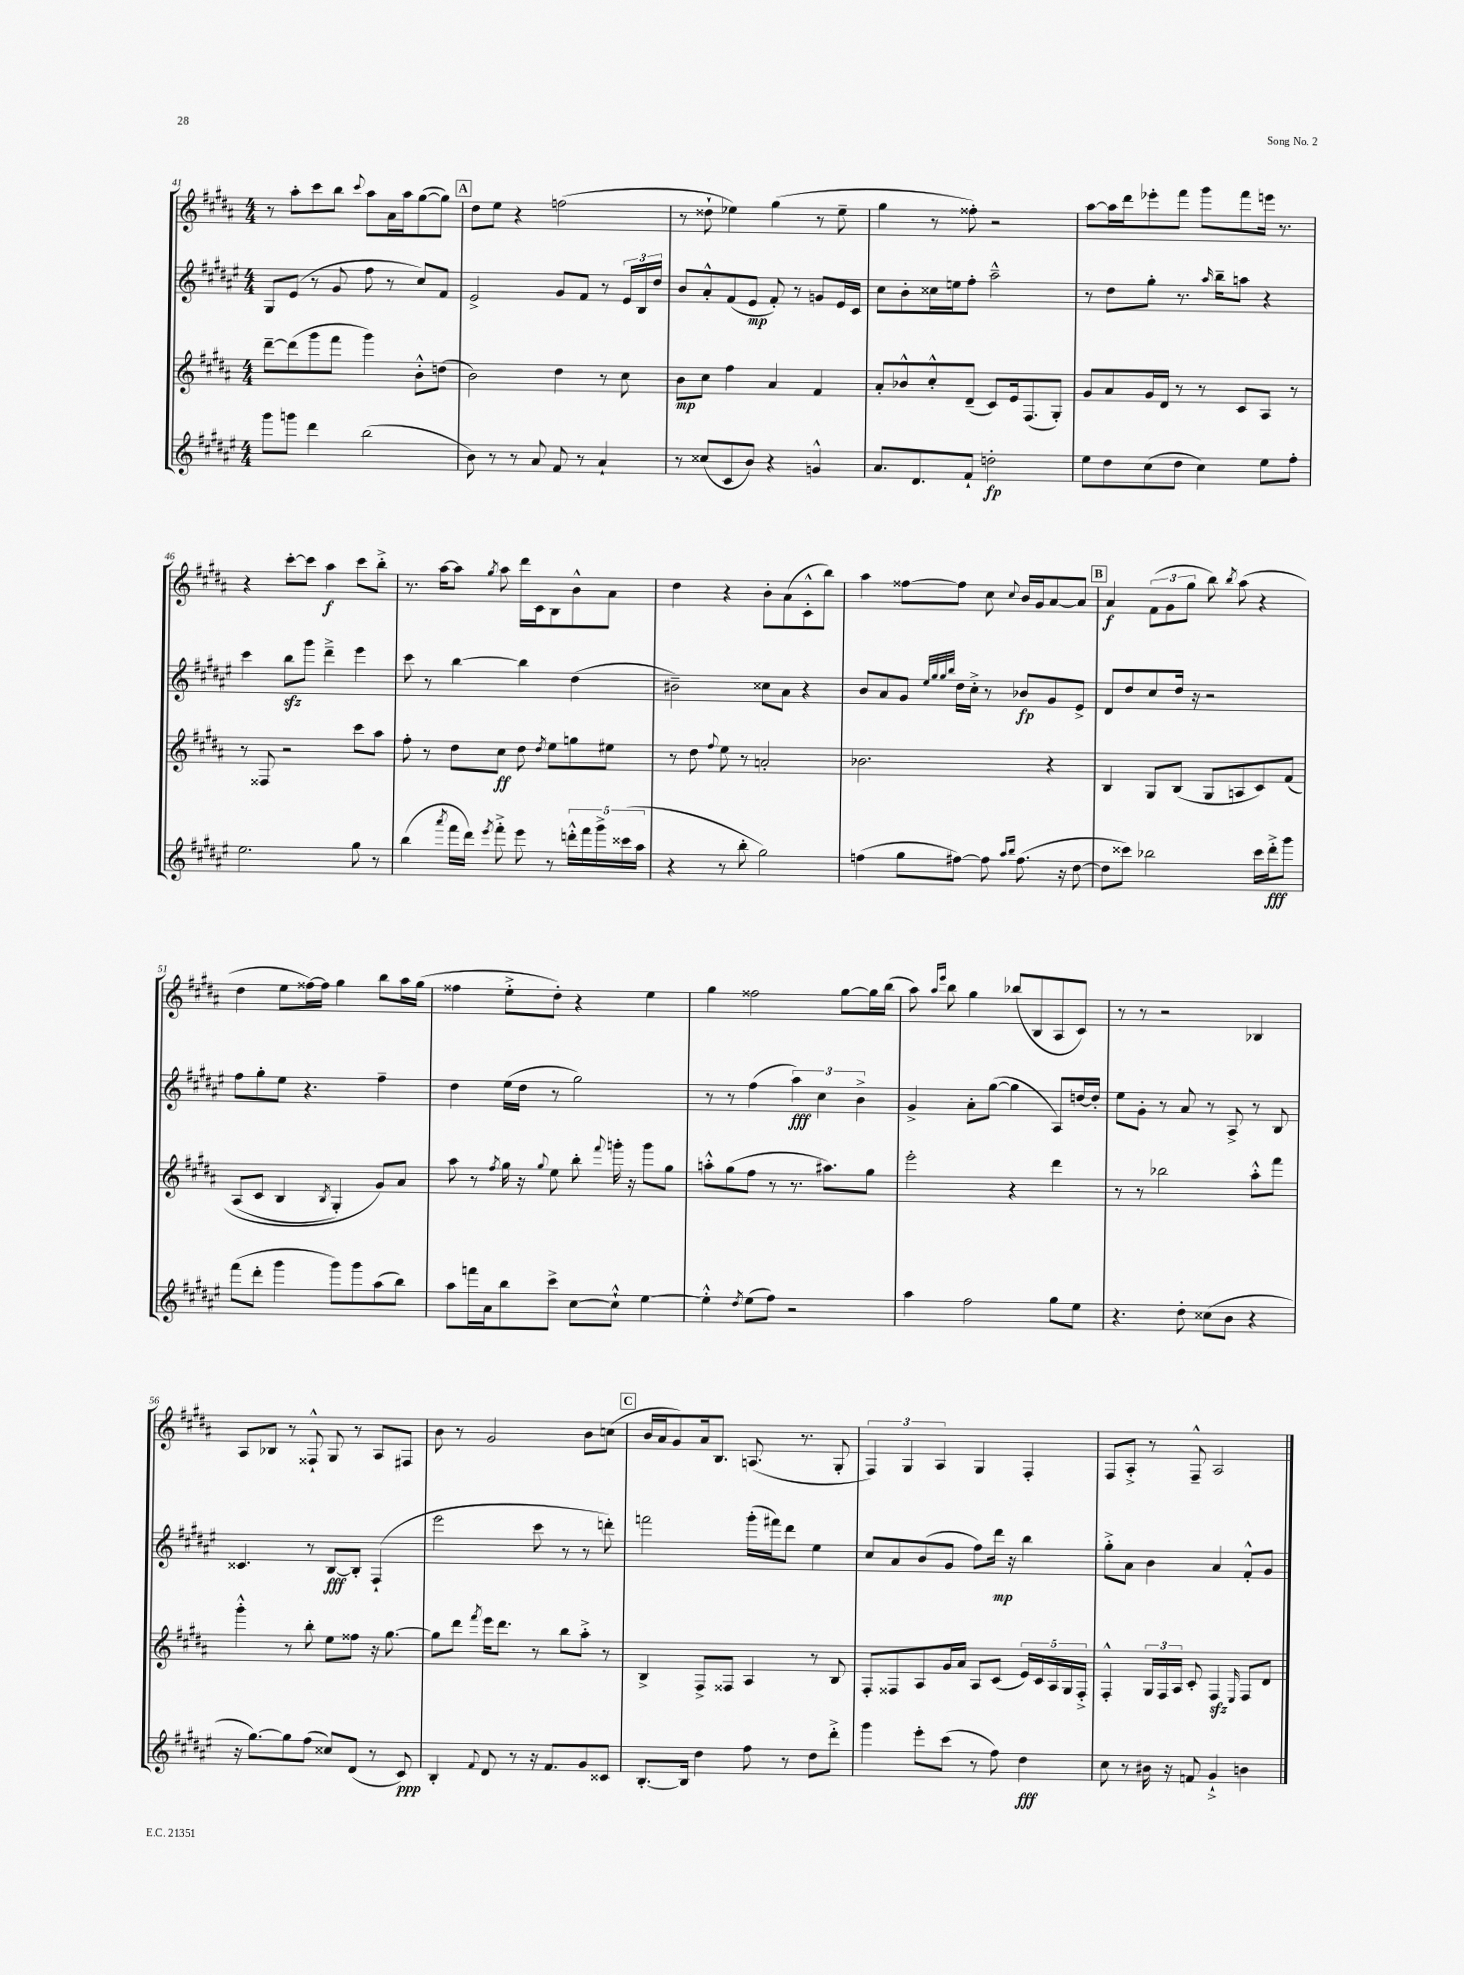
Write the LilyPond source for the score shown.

<<
\new StaffGroup <<
\new Staff = "s0" {
    \clef treble \key b \major \numericTimeSignature \time 4/4
    \autoBeamOff r8 ais''8[-. cis'''8 b''8] \appoggiatura { cis'''8 } ais''8[ ais'16 ais''16 gis''8~( gis''8]) |
    \mark \markup { \box "A" } dis''8[ e''8] r4 f''2( |
    r8 disis''8-! ees''4) gis''4( r8 ees''8-- |
    gis''4 r8 fisis''8-.) r2 |
    ais''8[~ ais''16 dis'''16 ees'''8-. fis'''8] gis'''8[ fis'''8 e'''16] r8. |
    r4 cis'''8[~-. cis'''8] ais''4\f cis'''8[ b''8]-.-> |
    r8. ais''16[~ ais''8] \acciaccatura { gis''8 } ais''8 dis'''16[ cis'16 b8 b'8-^ ais'8] |
    dis''4 r4 b'8[-. ais'8( cis'8-.-^ b''8]) |
    ais''4 fisis''8[~ fisis''8] cis''8 \appoggiatura { cis''8 } b'16[ gis'16 ais'8~ ais'8] |
    \mark \markup { \box "B" } ais'4\f \tuplet 3/2 { fis'8[( gis'8 gis''8] } b''8) \acciaccatura { b''8 } ais''8( r4 |
    dis''4 e''8[ fisis''16~) fisis''16] gis''4 b''8[ ais''16 gis''16]( |
    fisis''4 e''8[-.-> dis''8]-.) r4 e''4 |
    gis''4 fisis''2 gis''8[~ gis''16 b''16]( |
    ais''8) \grace { ais''16[ e'''16] } b''8 gis''4 bes''8[( b8 ais8 cis'8]) |
    r8 r8 r2 bes4 |
    ais8[ bes8] r8 fisis8-!-^ gis8 r8 ais8[ fis8] |
    b'8 r8 gis'2 b'8[ c''8]( |
    \mark \markup { \box "C" } b'16[ ais'16 gis'8) ais'16 b8.] a8.( r8. gis8-. |
    \tuplet 3/2 { fis4) gis4 ais4 } gis4 fis4-. |
    fis8[ ais8]-.-> r8 fis8---^ ais2 \bar "|." |
}
\new Staff = "s1" {
    \clef treble \key fis \major \numericTimeSignature \time 4/4
    \autoBeamOff gis8[ eis'8]( r8 gis'8 fis''8 r8 cis''8[) fis'8] |
    \mark \markup { \box "A" } eis'2-> gis'8[ fis'8] r8 \tuplet 3/2 { eis'16[ b16 dis''16] } |
    b'8[ ais'8-.-^ fis'8( eis'8]\mp fis'8-.) r8 g'8[ eis'16 cis'16] |
    cis''8[ b'8-. cisis''16 e''16 fis''8]-. ais''2---^ |
    r8 dis''8[ gis''8]-. r8. \grace { ais''16 } b''16[-- a''8] r4 |
    cis'''4 b''8[\sfz gis'''8] dis'''4---> eis'''4 |
    cis'''8 r8 b''4~ b''4 dis''4( |
    bis'2--) cisis''8[ ais'8] r4 |
    b'8[ ais'8 gis'8] \grace { eis''32[ gis''32 gis''32 b''32] } dis''16[ cis''16]-.-> r8 bes'8[\fp gis'8 eis'8]-> |
    \mark \markup { \box "B" } dis'8[ dis''8 cis''8 dis''16] r16 r2 |
    fis''8[ gis''8-. eis''8] r4. fis''4-- |
    dis''4 eis''16[( dis''16] r8 gis''2) |
    r8 r8 fis''4( \tuplet 3/2 { ais''4\fff) cis''4 b'4-> } |
    gis'4-> ais'8[-. gis''8]~( gis''4 ais8[) d''16~ d''16]-. |
    eis''8[ gis'8]-. r8 ais'8 r8 ais8-> r8 b8 |
    cisis'4. r8 b8[~\fff b8]-. fis4-!( |
    eis'''2 cis'''8 r8 r8 d'''8-.) |
    \mark \markup { \box "C" } f'''2 gis'''16[-.( fis'''16) dis'''8] eis''4 |
    cis''8[ ais'8 b'8( gis'8] fis''8[) dis'''16]\mp r16 b''4 |
    gis''8[-.-> ais'8] b'4 ais'4 fis'8[-.-^ gis'8] \bar "|." |
}
\new Staff = "s2" {
    \clef treble \key b \major \numericTimeSignature \time 4/4
    \autoBeamOff dis'''8[~-- dis'''8( gis'''8 fis'''8] gis'''4) b'8[-.-^ d''8]( |
    \mark \markup { \box "A" } b'2) dis''4 r8 cis''8 |
    b'8[\mp cis''8] fis''4 ais'4 fis'4 |
    ais'8[-. bes'8-^ cis''8-.-^ dis'8]--( cis'8[) e'16 fis8.( gis8]-.) |
    gis'8[ ais'8 gis'16 dis'16] r8 r8 cis'8[ ais8] r8 |
    r8 fisis8 r2 cis'''8[ ais''8] |
    fis''8-. r8 dis''8[ cis''8]\ff dis''8 \acciaccatura { dis''8 } e''8[ g''8 eis''8] |
    r8 dis''8 \appoggiatura { fis''8 } e''8 r8 a'2-. |
    bes'2. r4 |
    \mark \markup { \box "B" } b4 gis8[ b8]( gis8[ a8 cis'8) fis'8]\( |
    ais8[( cis'8] b4 \acciaccatura { b8 } gis4-.) gis'8[\) ais'8] |
    ais''8 r8 \acciaccatura { fis''8 } gis''16 r16 \appoggiatura { gis''8 } e''8 b''8-. \appoggiatura { fis'''8 } g'''16-. r16 g'''8[ gis''8] |
    a''8[-.-^ gis''8( fis''8] r8 r8. ais''8.[) gis''8] |
    e'''2-. r4 dis'''4 |
    r8 r8 bes''2 ais''8[-.-^ fis'''8] |
    gis'''4-.-^ r8 b''8-. e''8[ fisis''8] r16 gis''8.~ |
    gis''8[ dis'''8] \acciaccatura { fis'''8 } e'''16[ dis'''8.] r8 b''8[ ais''8]-.-> r8 |
    \mark \markup { \box "C" } b4-> fis8[-> fisis8] ais4 r8 b8 |
    fis8[-. fisis8 ais8 gis'16 ais'16] ais8[ cis'8]( \tuplet 5/4 { e'16[) cis'16 ais16 gis16 fisis16]-.-> } |
    fis4-.-^ \tuplet 3/2 { gis16[ fis16 ais16] } cis'8-. fis4\sfz \grace { e16 } fis8[ dis'8] \bar "|." |
}
\new Staff = "s3" {
    \clef treble \key fis \major \numericTimeSignature \time 4/4
    \autoBeamOff gis'''8[ g'''8] dis'''4 b''2( |
    \mark \markup { \box "A" } b'8) r8 r8 ais'8 fis'8 r8 ais'4-! |
    r8 cisis''8[( cis'8 b'8]) r4 g'4-^ |
    ais'8.[ dis'8. fis'8]-! d''2-.\fp |
    eis''8[ dis''8 cis''8( dis''8] cis''4) eis''8[ fis''8]-. |
    eis''2. gis''8 r8 |
    b''4( \acciaccatura { ais'''8 } fis'''16[ dis'''16]) \acciaccatura { eis'''8 } fis'''8-.-> eis'''8 r8 \tuplet 5/4 { d'''16[-.-^ fis'''16 gis'''16-> cisis'''16( ais''16] } |
    r4 r8 b''8-. gis''2) |
    f''4( gis''8[ fis''8]~) fis''8 \grace { ais''16[ b''16] } fis''8.( r16 dis''8~ |
    \mark \markup { \box "B" } dis''8[ cisis'''8]) bes''2 cisis'''16[ dis'''16-.->\fff gis'''8] |
    fis'''8[( dis'''8]-. gis'''4 gis'''8[) gis'''8 ais''8( b''8]) |
    ais''8[ f'''16 ais'16 b''8 cis'''8]-> cis''8[~ cis''8]-!-^ eis''4~ |
    eis''4-.-^ \acciaccatura { dis''8 } eis''8[( fis''8]) r2 |
    ais''4 fis''2 gis''8[ eis''8] |
    r4. dis''8-. cisis''8[( b'8] r4 |
    r16 gis''8.[~) gis''8 fis''8]( cisis''8[) dis'8]( r8 cis'8\ppp) |
    b4-. \appoggiatura { fis'8 } dis'8 r8 r16 fis'8.[ gis'8 cisis'8] |
    \mark \markup { \box "C" } b8.[~-. b16] dis''4 fis''8 r8 dis''8[ dis'''8]-.-> |
    gis'''4 eis'''8[-. cis'''8]( r8 fis''8) dis''4\fff |
    cis''8 r8 bis'16 r16 f'8 gis'4-!-> b'4 \bar "|." |
}
>>
>>
\layout { \context { \Score currentBarNumber = #41 } }
